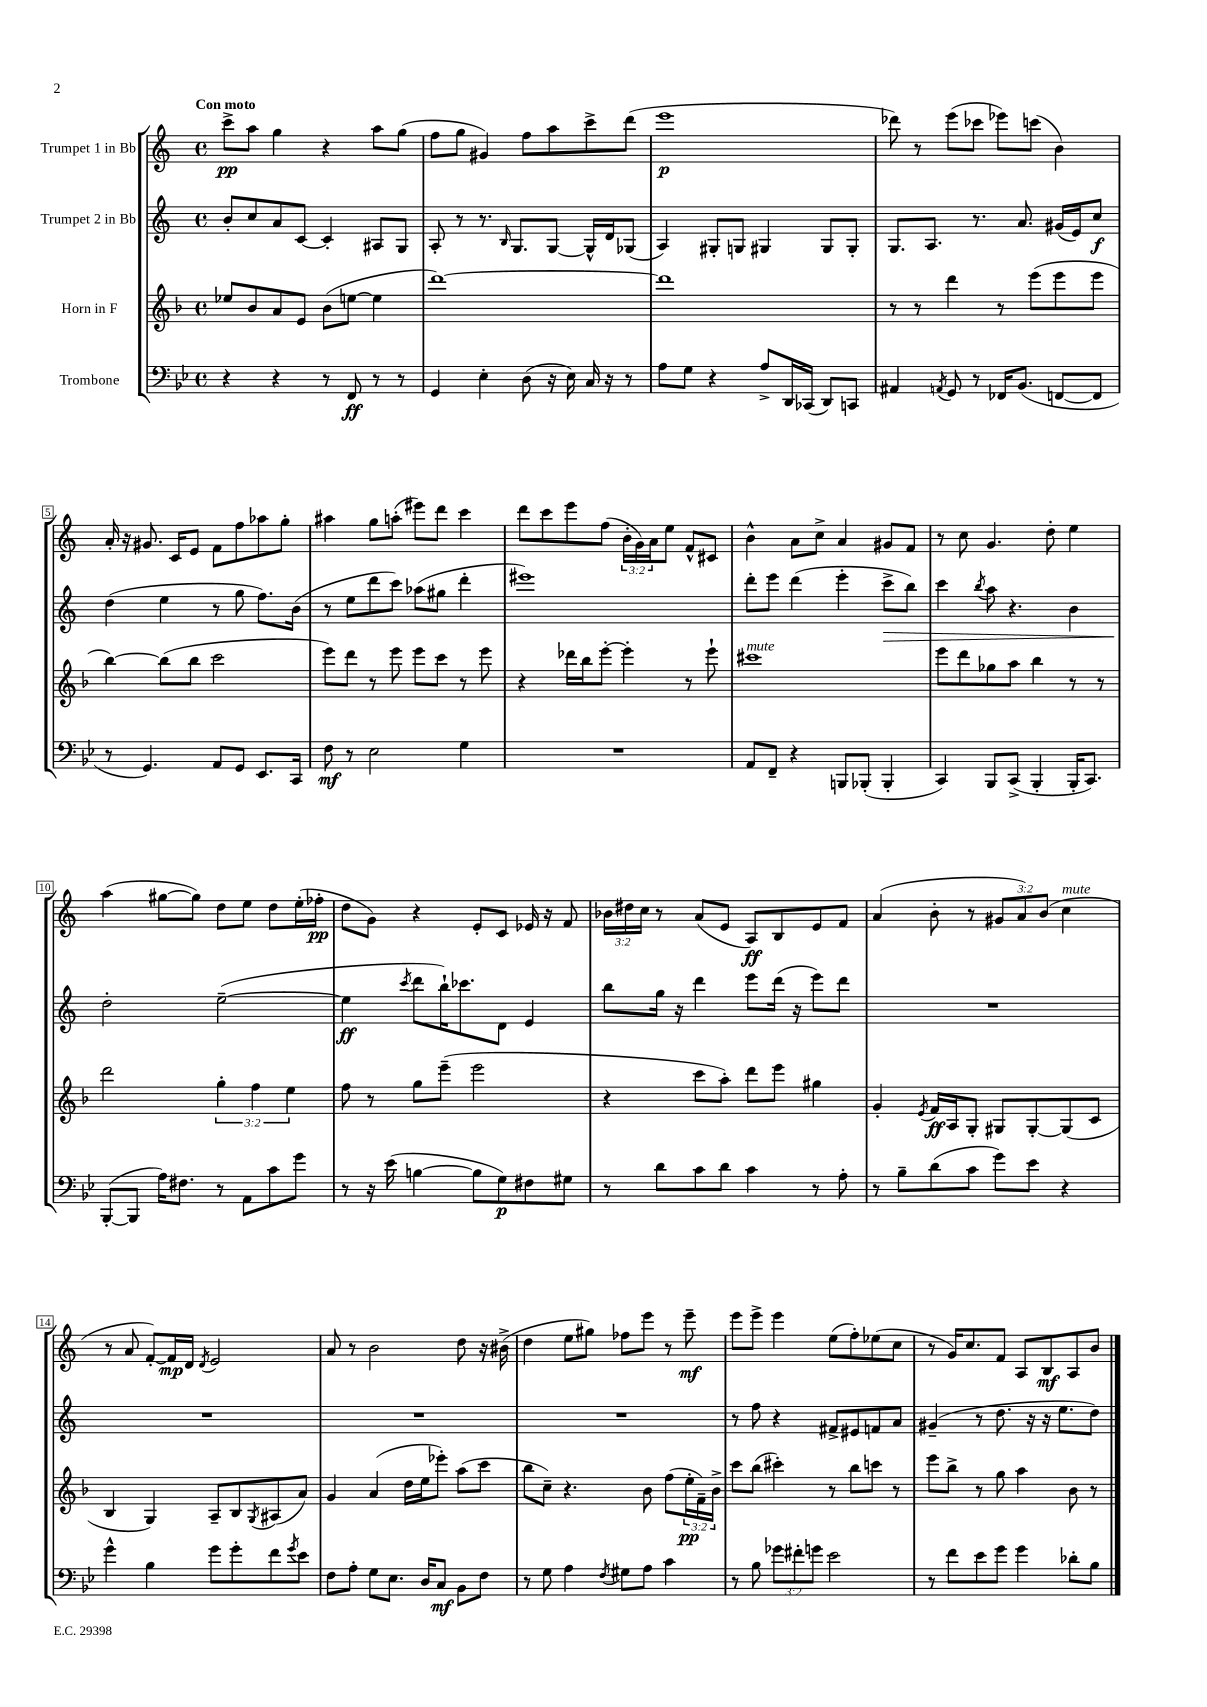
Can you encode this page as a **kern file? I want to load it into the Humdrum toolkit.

**kern	**dynam	**kern	**dynam	**kern	**dynam	**kern	**dynam
*part4	*part4	*part3	*part3	*part2	*part2	*part1	*part1
*staff4	*staff4	*staff3	*staff3	*staff2	*staff2	*staff1	*staff1
*I"Trombone	*	*I"Horn in F	*	*I"Trumpet 2 in Bb	*	*I"Trumpet 1 in Bb	*
*clefF4	*	*clefG2	*	*clefG2	*	*clefG2	*
*k[b-e-]	*	*k[b-]	*	*k[]	*	*k[]	*
*M4/4	*	*M4/4	*	*M4/4	*	*M4/4	*
*met(c)	*	*met(c)	*	*met(c)	*	*met(c)	*
=1	=1	=1	=1	=1	=1	=1	=1
!	!	!	!	!	!	!LO:TX:a:B:t=Con moto	!
4r	.	8ee-X/L	.	8b'/L	.	8ccc^\L	pp
.	.	8b-/	.	8cc/	.	8aa\J	.
4r	.	8a/	.	8a/	.	4gg\	.
.	.	8e/J	.	[8c/J	.	.	.
8r	.	(8b-\L	.	4c'/]	.	4r	.
8FF/	ff	[8een\J	.	.	.	.	.
8r	.	4ee\]	.	8A#X/L	.	8aa\L	.
8r	.	.	.	8G/J	.	(8gg\J	.
=2	=2	=2	=2	=2	=2	=2	=2
4GG/	.	[1ddd)	.	8A'/	.	8ff\L	.
.	.	.	.	8r	.	8gg\J	.
4E-'\	.	.	.	8.r	.	4g#X/)	.
.	.	.	.	16qqB/	.	.	.
.	.	.	.	8.G/L	.	.	.
(8D\	.	.	.	.	.	8ff\L	.
16r	.	.	.	[8G/J	.	8aa\	.
16E-\)	.	.	.	.	.	.	.
16C/	.	.	.	16G^^/LL]	.	8ccc^\	.
16r	.	.	.	16d/J	.	.	.
8r	.	.	.	(8G-X/J	.	(8ddd\J	.
=3	=3	=3	=3	=3	=3	=3	=3
8A\L	.	1ddd]	.	4A/)	.	1eee	p
8G\J	.	.	.	.	.	.	.
4r	.	.	.	8G#X'/L	.	.	.
.	.	.	.	8Gn/J	.	.	.
8A^/L	.	.	.	4G#X/	.	.	.
16DD/L	.	.	.	.	.	.	.
(16CC-X/JJ	.	.	.	.	.	.	.
8DD/L)	.	.	.	8G#/L	.	.	.
8CCn/J	.	.	.	8G#'/J	.	.	.
=4	=4	=4	=4	=4	=4	=4	=4
4AA#X/	.	8r	.	8.G/L	.	8ddd-X\)	.
.	.	8r	.	.	.	8r	.
.	.	.	.	8.A/J	.	.	.
8qAAn/	.	.	.	.	.	.	.
8GG/	.	4ddd\	.	.	.	(8eee\L	.
8r	.	.	.	8.r	.	8ccc-X\J	.
16FF-X/KL	.	8r	.	.	.	8eee-X\L)	.
(8.BB-/J	.	.	.	8.a/	.	.	.
.	.	(8eee\L	.	.	.	(8cccn\J	.
[8FFn/L	.	8eee\	.	(16g#X/LL	.	4b\)	.
.	.	.	.	16e/J)	.	.	.
8FF/J]	.	8eee\J	.	8cc/J	f	.	.
!!LO:LB:g=z
=5	=5	=5	=5	=5	=5	=5	=5
8r	.	[4bb-\)	.	(4dd\	.	16a'/	.
.	.	.	.	.	.	16r	.
4.GG/)	.	.	.	.	.	8.g#X/	.
.	.	(8bb-\L]	.	4ee\	.	.	.
.	.	.	.	.	.	16c/KL	.
.	.	8bb-\J	.	.	.	8e/J	.
8AA/L	.	2ccc\	.	8r	.	8f\L	.
8GG/J	.	.	.	8gg\	.	8ff\	.
8.EE-/L	.	.	.	8.ff\L)	.	8aa-X\	.
.	.	.	.	.	.	8gg'\J	.
16CC/Jk	.	.	.	(16b\Jk	.	.	.
=6	=6	=6	=6	=6	=6	=6	=6
8F\	mf	8eee\L)	.	8r	.	4aa#X\	.
8r	.	8ddd\J	.	8ee\L	.	.	.
2E-\	.	8r	.	8ddd\	.	8gg\L	.
.	.	8eee\	.	8ccc\J)	.	(8aan'\J	.
.	.	8eee\L	.	(8aa-X\L	.	8eee#X\L)	.
.	.	8ccc\J	.	8gg#X\J	.	8ddd\J	.
4G\	.	8r	.	4ddd'\	.	4ccc\	.
.	.	8eee\	.	.	.	.	.
=7	=7	=7	=7	=7	=7	=7	=7
1r	.	4r	.	1eee#X)	.	8ddd\L	.
.	.	.	.	.	.	8ccc\	.
.	.	16ddd-X\LL	.	.	.	8eee\	.
.	.	16bb-\J	.	.	.	.	.
.	.	[8eee'\J	.	.	.	(8ff\J	.
.	.	4eee'\]	.	.	.	24b'\LL	.
.	.	.	.	.	.	24g\)	.
.	.	.	.	.	.	24a\J	.
.	.	.	.	.	.	8ee\J	.
.	.	8r	.	.	.	8f^^/L	.
.	.	8eee`\	.	.	.	8c#X/J	.
=8	=8	=8	=8	=8	=8	=8	=8
!	!	!LO:TX:a:i:t=mute	!	!	!	!	!
8AA/L	.	1ccc#X	.	8ddd'\L	.	4b^^\	.
8FF~/J	.	.	.	8eee\J	.	.	.
4r	.	.	.	(4ddd\	.	8a\L	.
.	.	.	.	.	.	8cc^\J	.
8BBBn/L	.	.	.	4eee'\	.	4a/	.
(8BBB-X'/J	.	.	.	.	.	.	.
!	!	!	!	!	!LO:HP:b	!	!
4BBB-'/	.	.	.	8ccc^\L	>	8g#X/L	.
.	.	.	.	8bb\J)	.	8f/J	.
=9	=9	=9	=9	=9	=9	=9	=9
4CC/)	.	8eee\L	.	4ccc\	.	8r	.
.	.	8ddd\	.	.	.	8cc\	.
.	.	.	.	8qbb/	.	.	.
8BBB-/L	.	8gg-X\	.	8aa\	.	4.g/	.
(8CC^/J	.	8aa\J	.	4.r	.	.	.
4BBB-'/	.	4bb-\	.	.	.	.	.
.	.	.	.	.	.	8dd'\	.
16BBB-'/KL	.	8r	.	4b\	.	4ee\	.
8.CC/J)	.	.	.	.	.	.	.
.	.	8r	.	.	.	.	.
!!LO:LB:g=z
=10	=10	=10	=10	=10	=10	=10	=10
([8BBB-'/L	.	2ddd\	.	2dd'\	.	(4aa\	.
8BBB-/J]	.	.	.	.	.	.	.
16A\KL)	.	.	.	.	.	[8gg#X\L	.
8.F#X\J	.	.	.	.	.	.	.
.	.	.	.	.	.	8gg#\J])	.
8r	.	6gg'\	.	([2ee~\	]	8dd\L	.
8AA\L	.	.	.	.	.	8ee\J	.
.	.	6ff\	.	.	.	.	.
8c\	.	.	.	.	.	8dd\L	.
.	.	6ee\	.	.	.	.	.
8g\J	.	.	.	.	.	(16ee'\L	.
.	.	.	.	.	.	16ff-X'\JJ	pp
=11	=11	=11	=11	=11	=11	=11	=11
8r	.	8ff\	.	4ee\]	ff	8dd\L	.
16r	.	8r	.	.	.	8g\J)	.
(16e-\	.	.	.	.	.	.	.
.	.	.	.	8qccc/	.	.	.
[4Bn\	.	8gg\L	.	8ddd\L	.	4r	.
.	.	(8eee~\J	.	16bb`\K)	.	.	.
.	.	.	.	8.ccc-X\	.	.	.
8B\L]	.	2eee\	.	.	.	8e'/L	.
8G\)	p	.	.	8d\J	.	8c/J	.
8F#X\	.	.	.	4e/	.	16e-X/	.
.	.	.	.	.	.	16r	.
8G#X\J	.	.	.	.	.	8f/	.
=12	=12	=12	=12	=12	=12	=12	=12
8r	.	4r	.	8bb\L	.	24b-X\LL	.
.	.	.	.	.	.	24dd#X\	.
.	.	.	.	.	.	24cc\JJ	.
8d\L	.	.	.	16gg\Jk	.	8r	.
.	.	.	.	16r	.	.	.
8c\	.	8ccc\L	.	4ddd\	.	(8a/L	.
8d\J	.	8aa'\J)	.	.	.	8e/J	.
4c\	.	8ddd\L	.	8eee\L	.	8A/L)	ff
.	.	8eee\J	.	(16ddd\Jk	.	8B/	.
.	.	.	.	16r	.	.	.
8r	.	4gg#X\	.	8eee\L)	.	8e/	.
8A'\	.	.	.	8ddd\J	.	8f/J	.
=13	=13	=13	=13	=13	=13	=13	=13
8r	.	4g'/	.	1r	.	(4a/	.
8B-~\L	.	.	.	.	.	.	.
.	.	8qe/	.	.	.	.	.
(8d\	.	16f/LL	ff	.	.	8b'\	.
.	.	16A/J	.	.	.	.	.
8c\J	.	8G'/J	.	.	.	8r	.
8g\L)	.	8G#X/L	.	.	.	12g#X/L	.
.	.	.	.	.	.	12a/)	.
8e-\J	.	[8G#'/	.	.	.	.	.
.	.	.	.	.	.	(12b/J	.
!	!	!	!	!	!	!LO:TX:a:i:t=mute	!
4r	.	(8G#/]	.	.	.	4cc\	.
.	.	8c/J	.	.	.	.	.
!!LO:LB:g=z
=14	=14	=14	=14	=14	=14	=14	=14
4g^^\	.	4B-/	.	1r	.	8r	.
.	.	.	.	.	.	8a/	.
4B-\	.	4G/)	.	.	.	[8f'/L)	.
.	.	.	.	.	.	16f/L]	mp
.	.	.	.	.	.	16d/JJ	.
.	.	.	.	.	.	8qd/	.
8g\L	.	8A~/L	.	.	.	2e/	.
8g'\	.	8B-/	.	.	.	.	.
.	.	8qG/	.	.	.	.	.
8f\	.	(8A#X/	.	.	.	.	.
8qg/	.	.	.	.	.	.	.
8e-\J	.	8a/J)	.	.	.	.	.
=15	=15	=15	=15	=15	=15	=15	=15
8F\L	.	4g/	.	1r	.	8a/	.
8A'\J	.	.	.	.	.	8r	.
8G\L	.	(4a/	.	.	.	2b\	.
8.E-\J	.	.	.	.	.	.	.
.	.	16dd\LL	.	.	.	.	.
16D/KL	.	16ee\J	.	.	.	.	.
8C/J	mf	8eee-X'\J)	.	.	.	.	.
8BB-\L	.	(8aa\L	.	.	.	8dd\	.
8F\J	.	8ccc\J	.	.	.	16r	.
.	.	.	.	.	.	(16b#X^\	.
=16	=16	=16	=16	=16	=16	=16	=16
8r	.	8bb-\L	.	1r	.	4dd\	.
8G\	.	8cc~\J)	.	.	.	.	.
4A\	.	4.r	.	.	.	8ee\L	.
.	.	.	.	.	.	8gg#X\J)	.
8qF/	.	.	.	.	.	.	.
8G#X\L	.	.	.	.	.	8ff-X\L	.
8A\J	.	8b-\	.	.	.	8eee\J	.
4c\	.	(8ff\L	.	.	.	8r	.
.	.	24ee'\L	pp	.	.	8eee~\	mf
.	.	24f~\)	.	.	.	.	.
.	.	24b-^\JJ	.	.	.	.	.
=17	=17	=17	=17	=17	=17	=17	=17
8r	.	8ccc\L	.	8r	.	8eee\L	.
8B-\	.	(8bb-\J	.	8ff\	.	8eee^\J	.
12g-X\L	.	4ccc#X'\)	.	4r	.	4eee\	.
12f#X'\	.	.	.	.	.	.	.
12gn\J	.	.	.	.	.	.	.
2e-\	.	8r	.	8f#X^/L	.	(8ee\L	.
.	.	8bb-\L	.	8e#X/	.	8ff'\)	.
.	.	8cccn\J	.	8fn/	.	(8ee-X\	.
.	.	8r	.	8a/J	.	8cc\J	.
=18	=18	=18	=18	=18	=18	=18	=18
8r	.	8eee\L	.	(4g#X~/	.	8r	.
8f\L	.	8bb-^\J	.	.	.	16g/KL)	.
.	.	.	.	.	.	8.cc/	.
8e-\	.	8r	.	8r	.	.	.
8g\J	.	8gg\	.	8.dd\	.	8f/J	.
4g\	.	4aa\	.	.	.	8A/L	.
.	.	.	.	16r	.	.	.
.	.	.	.	16r	.	8B/	mf
.	.	.	.	8.ee\L	.	.	.
8d-X'\L	.	8b-\	.	.	.	8A/	.
8B-\J	.	8r	.	8dd\J)	.	8b/J	.
==	==	==	==	==	==	==	==
*-	*-	*-	*-	*-	*-	*-	*-
